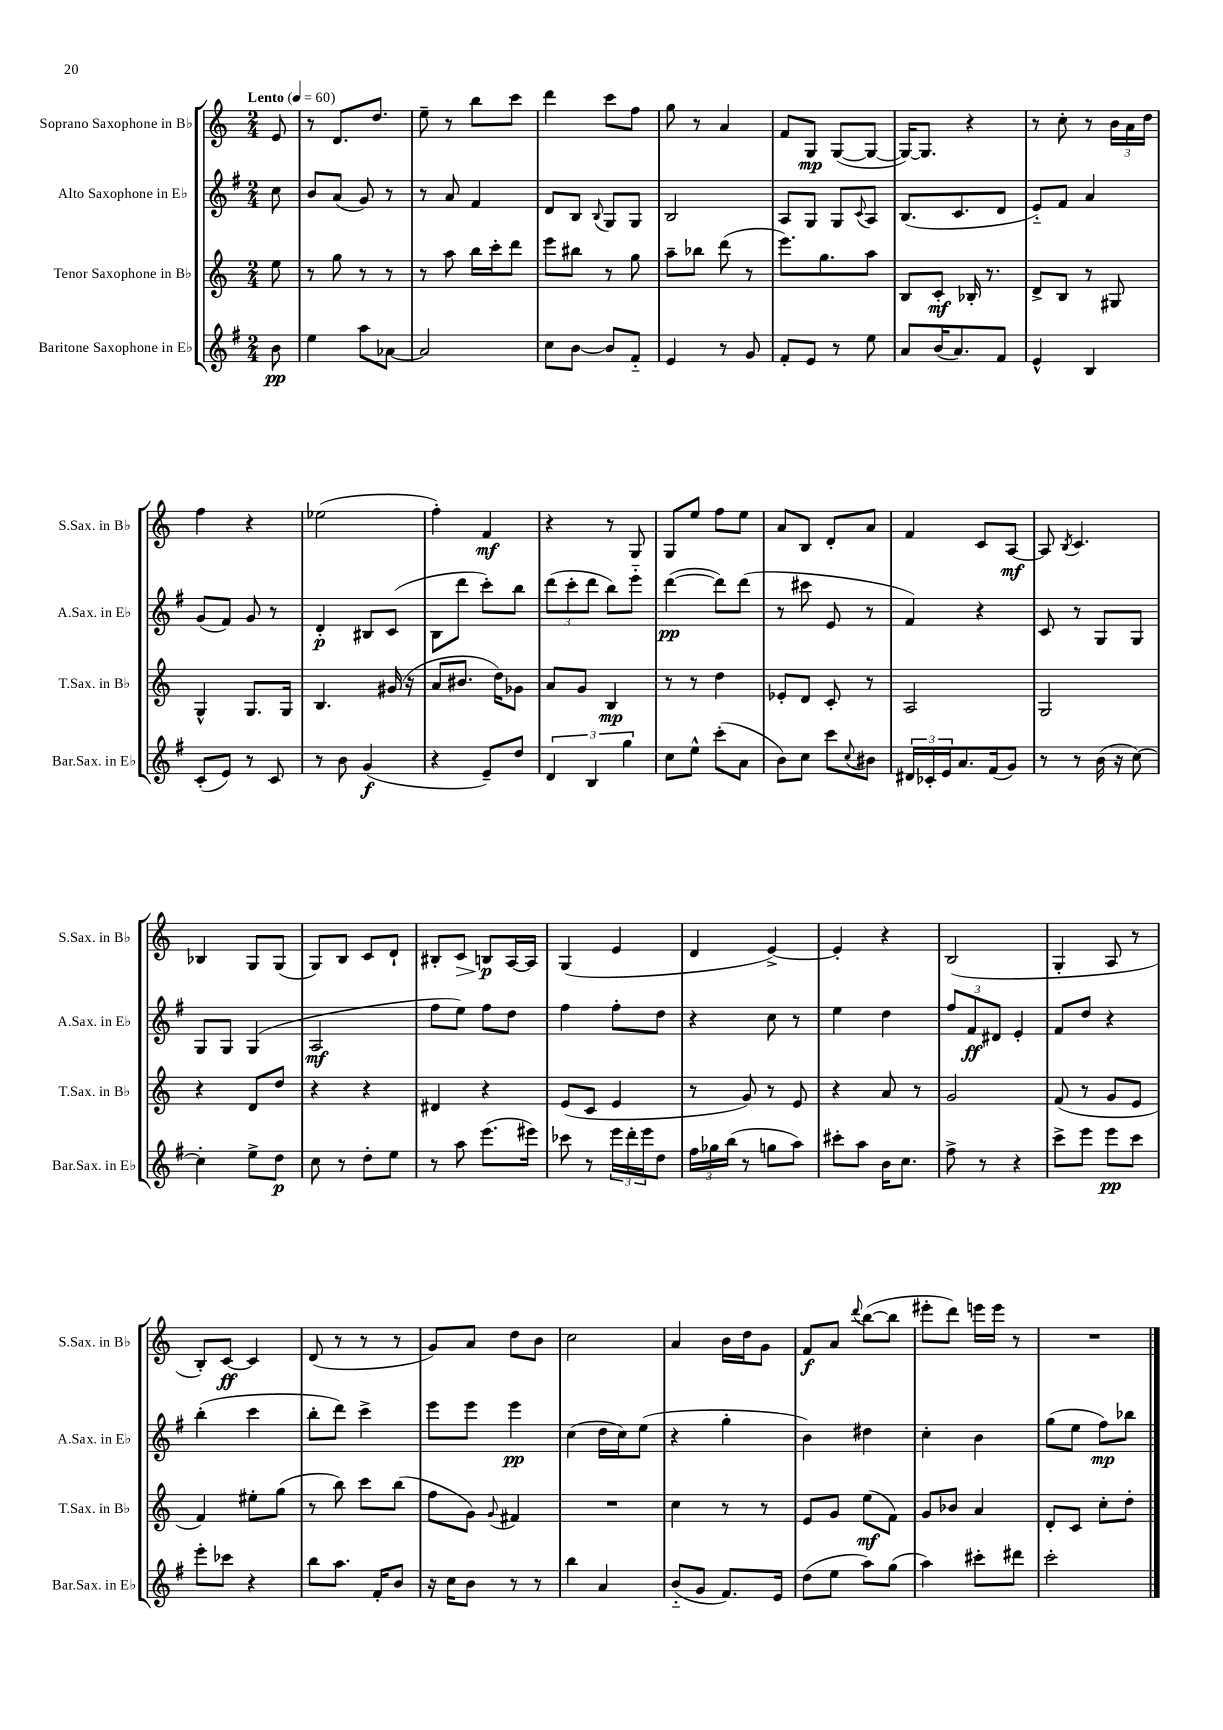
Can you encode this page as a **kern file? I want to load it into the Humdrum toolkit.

**kern	**kern	**kern	**kern
*staff4	*staff3	*staff2	*staff1
*clefG2	*clefG2	*clefG2	*clefG2
*k[f#]	*k[]	*k[f#]	*k[]
*M2/4	*M2/4	*M2/4	*M2/4
*MM60	*MM60	*MM60	*MM60
8b\	8ee\	8cc\	8e/
=	=	=	=
4ee\	8r	8b/L	8r
.	8gg\	(8a/J	8.d/L
8aa\L	8r	8g/)	.
.	.	.	8.dd/J
[8a-\J	8r	8r	.
=	=	=	=
2a-/]	8r	8r	8ee~\
.	8aa\	8a/	8r
.	16bb\LL	4f#/	8bb\L
.	16ccc'\J	.	.
.	8ddd\J	.	8ccc\J
=	=	=	=
8cc\L	8eee\L	8d/L	4ddd\
[8b\J	8bb#\J	8B/J	.
.	.	8qqB/	.
8b/]L	8r	8G/L	8ccc\L
8f#'~/J	8gg\	8G/J	8ff\J
=	=	=	=
4e/	8aa~\L	2B/	8gg\
.	8bb-\J	.	8r
8r	(8ddd\	.	4a/
8g/	8r	.	.
=	=	=	=
8f#'/L	8.eee\L)	8A/L	8f/L
8e/J	.	8G/J	8G/J
.	8.gg\	.	.
8r	.	8G/L	([8G/L
.	.	8qqc/	.
8ee\	8aa\J	8A/J	8G/_J
=	=	=	=
8a/L	8B/L	(8.B/L	16G/_LK)
.	.	.	8.G/]J
(16b/K	8c'/J	.	.
8.a/)	.	8.c/	.
.	16B-'/	.	4r
.	8.r	.	.
8f#/J	.	8d/J	.
=	=	=	=
4e^^/	8d^/L	8e'~/L)	8r
.	8B/J	8f#/J	8cc'\
4B/	8r	4a/	8r
.	8G#/	.	24b\LL
.	.	.	24a\
.	.	.	24dd\JJ
=	=	=	=
(8c'/L	4G^^/	(8g/L	4ff\
8e/J)	.	8f#/J)	.
8r	8.G/L	8g/	4r
8c/	.	8r	.
.	16G/Jk	.	.
=	=	=	=
8r	4.B/	4d'/	(2ee-\
8b\	.	.	.
(4g/	.	8B#/L	.
.	(16g#/	(8c/J	.
.	16r	.	.
=	=	=	=
4r	8a/L	8B\L	4ff'\)
.	8.b#/J	8ddd\J	.
8e~/L)	.	8ccc'\L)	4f/
.	16dd\LK)	.	.
8dd/J	8g-\J	8bb\J	.
=	=	=	=
6d/	8a/L	(12ddd\L	4r
.	.	12ccc'\	.
.	8g/J	.	.
6B/	.	12ddd\J	.
.	4B/	8bb\L)	8r
6gg\	.	.	.
.	.	8eee'~\J	8G/
=	=	=	=
8cc\L	8r	([4ddd\	8G/L
8ee^^\J	8r	.	8ee/J
(8ccc'\L	4dd\	8ddd\]L)	8ff\L
8a\J	.	(8ddd\J	8ee\J
=	=	=	=
8b\L)	8e-'/L	8r	8a/L
8cc\J	8d/J	8ccc#\	8B/J
8ccc\L	8c'/	8e/	8d'/L
8qqcc/	.	.	.
8b#\J	8r	8r	8a/J
=	=	=	=
24d#/LL	2A/	4f#/)	4f/
24c-'/	.	.	.
24e/J	.	.	.
8.a/	.	.	.
.	.	4r	8c/L
(16f#/k	.	.	.
8g/J)	.	.	[8A/J
=	=	=	=
8r	2G/	8c/	8A/]
.	.	.	8qB/
8r	.	8r	4.c/
(16b\	.	8G/L	.
16r	.	.	.
[8cc\)	.	8G/J	.
=	=	=	=
4cc'\]	4r	8G/L	4B-/
.	.	8G/J	.
8ee^\L	8d/L	(4G/	8G/L
8dd\J	8dd/J	.	(8G/J
=	=	=	=
8cc\	4r	2A/	8G/L)
8r	.	.	8B/J
8dd'\L	4r	.	8c/L
8ee\J	.	.	8d`/J
=	=	=	=
8r	4d#/	8ff#\L	8B#'/L
8aa\	.	8ee\J)	8c/J
(8.eee\L	4r	8ff#\L	8B/L
.	.	8dd\J	[16A/L
16eee#\Jk)	.	.	16A/]JJ
=	=	=	=
8ccc-\	(8e/L	4ff#\	(4G/
8r	8c/J	.	.
24eee\LL	4e/	8ff#'\L	4e/
24ddd'\	.	.	.
24eee\J	.	.	.
8dd\J	.	8dd\J	.
=	=	=	=
24ff#\LL	8r	4r	4d/
24gg-\	.	.	.
(24bb\JJ	.	.	.
8r	8g/)	.	.
8gg\L	8r	8cc\	[4e^/)
8aa\J)	8e/	8r	.
=	=	=	=
8ccc#'\L	4r	4ee\	4e'/]
8aa\J	.	.	.
16b\LK	8a/	4dd\	4r
8.cc\J	.	.	.
.	8r	.	.
=	=	=	=
8ff#^\	2g/	12ff#/L	(2B/
.	.	12f#/	.
8r	.	.	.
.	.	12d#/J	.
4r	.	4e'/	.
=	=	=	=
8ccc^\L	(8f/	8f#/L	4G'/
8eee\J	8r	8dd/J	.
8eee\L	8g/L	4r	8A/
8ccc\J	8e/J	.	8r
=	=	=	=
8eee'\L	4f/)	(4bb'\	8B'/L)
8ccc-\J	.	.	[8c/J
4r	8ee#'\L	4ccc\	4c/]
.	(8gg\J	.	.
=	=	=	=
8bb\L	8r	8bb'\L	(8d/
8.aa\J	8bb\)	8ddd\J)	8r
.	8ccc\L	4ccc^\	8r
16f#'/LK	.	.	.
8b/J	(8bb\J	.	8r
=	=	=	=
16r	8ff\L	8eee\L	8g/L)
16cc\LK	.	.	.
8b\J	8g\J)	8eee\J	8a/J
.	8qqg/	.	.
8r	4f#/	4eee\	8dd\L
8r	.	.	8b\J
=	=	=	=
4bb\	2r	(4cc\	2cc\
4a/	.	16dd\LL	.
.	.	16cc\J)	.
.	.	(8ee\J	.
=	=	=	=
(8b'~/L	4cc\	4r	4a/
8g/J	.	.	.
8.f#/L)	8r	4gg'\	16b\LL
.	.	.	16dd\J
.	8r	.	8g\J
16e/Jk	.	.	.
=	=	=	=
(8dd\L	8e/L	4b\)	8f/L
8ee\J	8g/J	.	8a/J
.	.	.	8qqddd/
8aa\L)	(8ee\L	4dd#\	([8bb\L
(8gg\J	8f\J)	.	8bb\]J
=	=	=	=
4aa\)	8g/L	4cc'\	8eee#'\L
.	8b-/J	.	8ddd\J)
8ccc#'\L	4a/	4b\	16eee\LL
.	.	.	16eee\JJ
8ddd#\J	.	.	8r
=	=	=	=
2ccc'\	8d'/L	(8gg\L	2r
.	8c/J	8ee\J	.
.	8cc'\L	8ff#\L)	.
.	8dd'\J	8bb-\J	.
==	==	==	==
*-	*-	*-	*-
